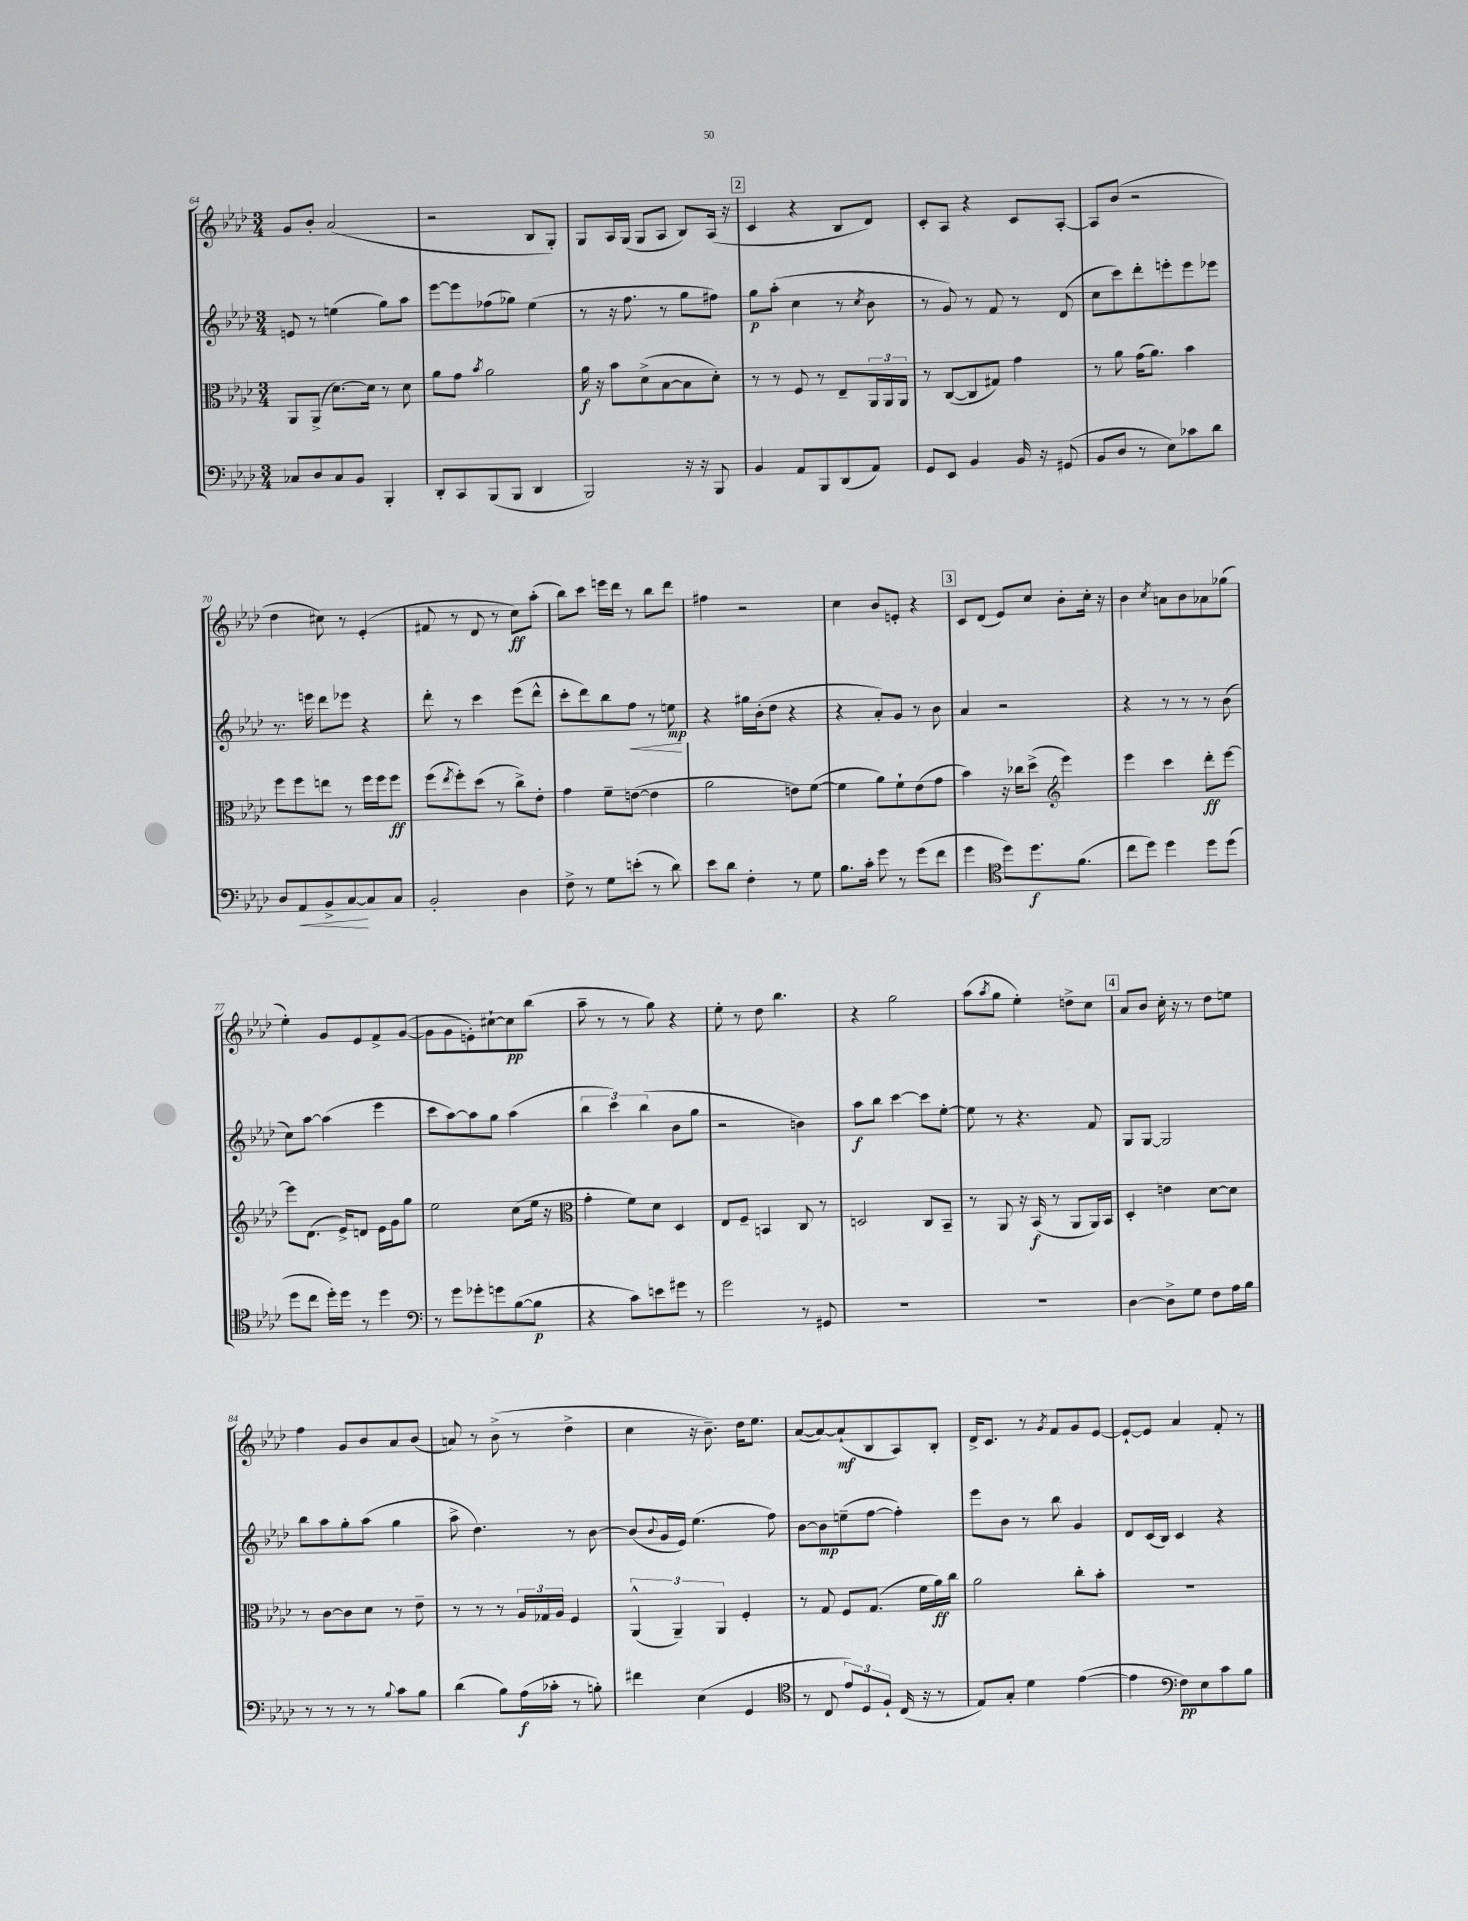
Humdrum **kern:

**kern	**kern	**kern	**kern
*staff4	*staff3	*staff2	*staff1
*clefF4	*clefC3	*clefG2	*clefG2
*k[b-e-a-d-]	*k[b-e-a-d-]	*k[b-e-a-d-]	*k[b-e-a-d-]
*M3/4	*M3/4	*M3/4	*M3/4
8C-	8AA-	8e	8g
8D-	(8AA-^	8r	8b-'
8C-	[8.d-)	(4ee	(2a-
8BB-	.	.	.
.	16d-]	.	.
4BBB-'	8r	8gg)	.
.	8d-	8aa-	.
=	=	=	=
8DD-'	8a-	[8eee-	2r
8CC	8g	8eee-]	.
.	8qb-	.	.
(8BBB-	2a-	(8ff-	.
8BBB-	.	8gg-)	.
4DD-	.	(4ee-	8B-
.	.	.	8G')
=	=	=	=
2BBB-)	16a-	8r	8G
.	16r	.	.
.	8b-	16r	16A-
.	.	8.ff	(16G
.	(8d-^	.	8G
.	[8B-	8r	8A-
16r	8B-]	8gg	8B-)
16r	.	.	.
8BBB-	8d-')	8ff#)	(16A-
.	.	.	16r
=	=	=	=
4BB-	8r	8gg	4c
.	8r	(8aa-'	.
8AA-	8F	4cc	4r
8BBB-	8r	.	.
(8DD-	8E-~	8r	8B-
.	.	8qcc	.
8AA-)	24AA-	8b-	8d-)
.	24AA-	.	.
.	24AA-	.	.
=	=	=	=
8GG	8r	8r	8c'
8EE-	([8C	8g)	8A-
4BB-	8C]	8r	4r
.	8G#)	8f	.
16BB-	4g	8r	8c
16r	.	.	.
(8GG#	.	(8d-	[8A-'
=	=	=	=
8BB-	8r	8cc	8A-]
8D-	8a-	8ccc)	(8b-
8r	(16g	8ddd-'	2r
.	8.a-)	.	.
8E-)	.	8eee'	.
8c-	4b-	8eee	.
8d-	.	8eee-	.
=	=	=	=
8D-	8ff	8.r	4dd-
8AA-	8ff	.	.
.	.	16eee	.
8BB-^	8ee	8ddd-	8cc#)
[8C	8r	8eee-	8r
8C]	16ff	4r	(4e-'
.	16ff	.	.
8C	8ff	.	.
=	=	=	=
2BB-'	(8ff	8ddd-'	8f#
.	8qee-	.	.
.	8ff')	8r	8r
.	(8dd-	4ccc	8d-
.	8r	.	8r
4D-	8cc^)	(8eee-	8cc)
.	8e-'	8ddd-^^	(8aa-'
=	=	=	=
8F^	4g	8ccc'	8bb-)
8r	.	8ddd-)	8ccc
8G	8f~	8bb-	16eee
.	.	.	16ddd-
(8e'	([8e	8ff	8r
8r	4e]	8r	8bb-
8d-)	.	8ee	8ddd-
=	=	=	=
8e-	2a-	4r	4ff#
8d-	.	.	.
4F'	.	16gg#	2r
.	.	(16b-'	.
.	.	8dd-	.
8r	8e)	4r	.
8G	([8f	.	.
=	=	=	=
8.B-	4f]	4r	4cc
16c'	.	.	.
8g	8a-)	8a-')	8b-
8r	8f`	8g	8e'
(8g	(8e-	8r	4r
8f	8g	8b-	.
=	=	=	=
4g	4b-)	4a-	8c
.	.	.	(8d-
*clefC4	*	*	*
8dd-)	16r	2r	8e-)
.	16cc-	.	.
8.dd-	(8dd-^	.	8cc
*	*clefG2	*	*
.	4eee-)	.	8b-'
(8.f	.	.	.
.	.	.	16cc'
.	.	.	16r
=	=	=	=
8cc	4eee-	4r	4b-
8dd-)	.	.	.
.	.	.	8qcc
4dd-	4ccc	8r	8a
.	.	8r	8b-
8dd-	8ddd-'	8r	8a-
(8dd-	[8eee-	(8b-	(8gg-
=	=	=	=
8dd-	8eee-]	8cc)	4ee-')
8cc	(8.d-	[8aa-	.
16dd-')	.	(4aa-]	8g
16dd-	16e-^)	.	.
8r	8d	.	8e-
4dd-	16e-	4eee-	8f^
.	16g	.	.
.	8gg	.	([8g
=	=	=	=
*clefF4	*	*	*
8r	2ee-	8ccc	8g]
8g	.	[8aa-)	8g
8g-'	.	8aa-]	8e')
8g	.	8gg	[8cc#`
([8B-	(8cc	(4aa-	8cc#]
8B-]	16ee-	.	(8bb-
.	16r	.	.
=	=	=	=
*	*clefC3	*	*
4r	4g'	6bb-	8aa-~
.	.	.	8r
.	.	6ccc)	.
8c)	8f)	.	8r
.	.	(6bb-	.
8e	8d-	.	8gg)
8g#	4D-	8b-	4r
8r	.	8gg	.
=	=	=	=
2g	8E-	2r	8ee-'
.	8F~	.	8r
.	4BB	.	8dd-
.	.	.	4.bb-
8r	8C	4b)	.
8GG#	8r	.	.
=	=	=	=
2.r	2D	8aa-	4r
.	.	8bb-	.
.	.	[4ccc	2gg
.	8C	8ccc]	.
.	8BB-~	[8ee-'	.
=	=	=	=
2.r	8r	8ee-]	(8aa-
.	.	.	8qaa-
.	8AA-	8r	8gg
.	16r	4.r	4ee-')
.	(16BB-	.	.
.	8r	.	.
.	8AA-	.	8dd^
.	16AA-)	8f	8cc
.	16BB-	.	.
=	=	=	=
[4D-	4D-'	8G	8a-
.	.	[8G	8b-
8D-^]	4e	2G]	16cc'
.	.	.	16r
8G	.	.	8r
8F	[8d-	.	8dd-
16A-	8d-]	.	8ee
16B-	.	.	.
=	=	=	=
8r	8r	8bb-	4ff
8r	[8c	8aa-	.
8r	8c]	8gg'	8g
8r	8d-	(8aa-	8b-
8qqB-	.	.	.
8c	8r	4gg	8a-
8B-	8e-~	.	(8b-
=	=	=	=
(4d-	8r	8aa-^	8a)
.	8r	4.dd-)	8r
8B-)	8r	.	(8b-^
(16A-	24A-	.	8r
.	24G-	.	.
16c-'	.	.	.
.	24A-	.	.
8r	4F	8r	4dd-^
8B')	.	[8b-	.
=	=	=	=
4f#	(6AA-^^	(8b-]	4cc
.	.	8qqb-	.
.	.	16g	.
.	6AA-~)	.	.
.	.	16e-)	.
(4E-	.	(4.ee-	16r
.	.	.	8.b-~)
.	6AA-	.	.
4GG	4F'	.	16dd-
.	.	.	8.ee-
.	.	8ff)	.
=	=	=	=
*clefC4	*	*	*
8r	8r	[8b-	([8a-
8C	8G	8b-]	8a-_)
12e-)	8F	(8ee~	(8a-`]
12D-	.	.	.
.	(8.G	[8ff	8B-
12F`	.	.	.
(16C	.	4ff'])	8A-)
16r	16f	.	.
8r	16a-)	.	8B-'
.	16cc	.	.
=	=	=	=
8E-)	2a-	8eee-	16d-^
.	.	.	8.c
8G'	.	8b-	.
4d-	.	8r	8r
.	.	.	8qg
.	.	8bb-	8f
([4e-	8cc'	4g	8g
.	8b-'	.	[8e-
=	=	=	=
4e-]	2.r	8d-	8e-`_
.	.	(16c	8e-]
.	.	16B-)	.
*clefF4	*	*	*
8F)	.	4c	4a-
8E-	.	.	.
8c	.	4r	8f'
8B-	.	.	8r
==	==	==	==
*-	*-	*-	*-
